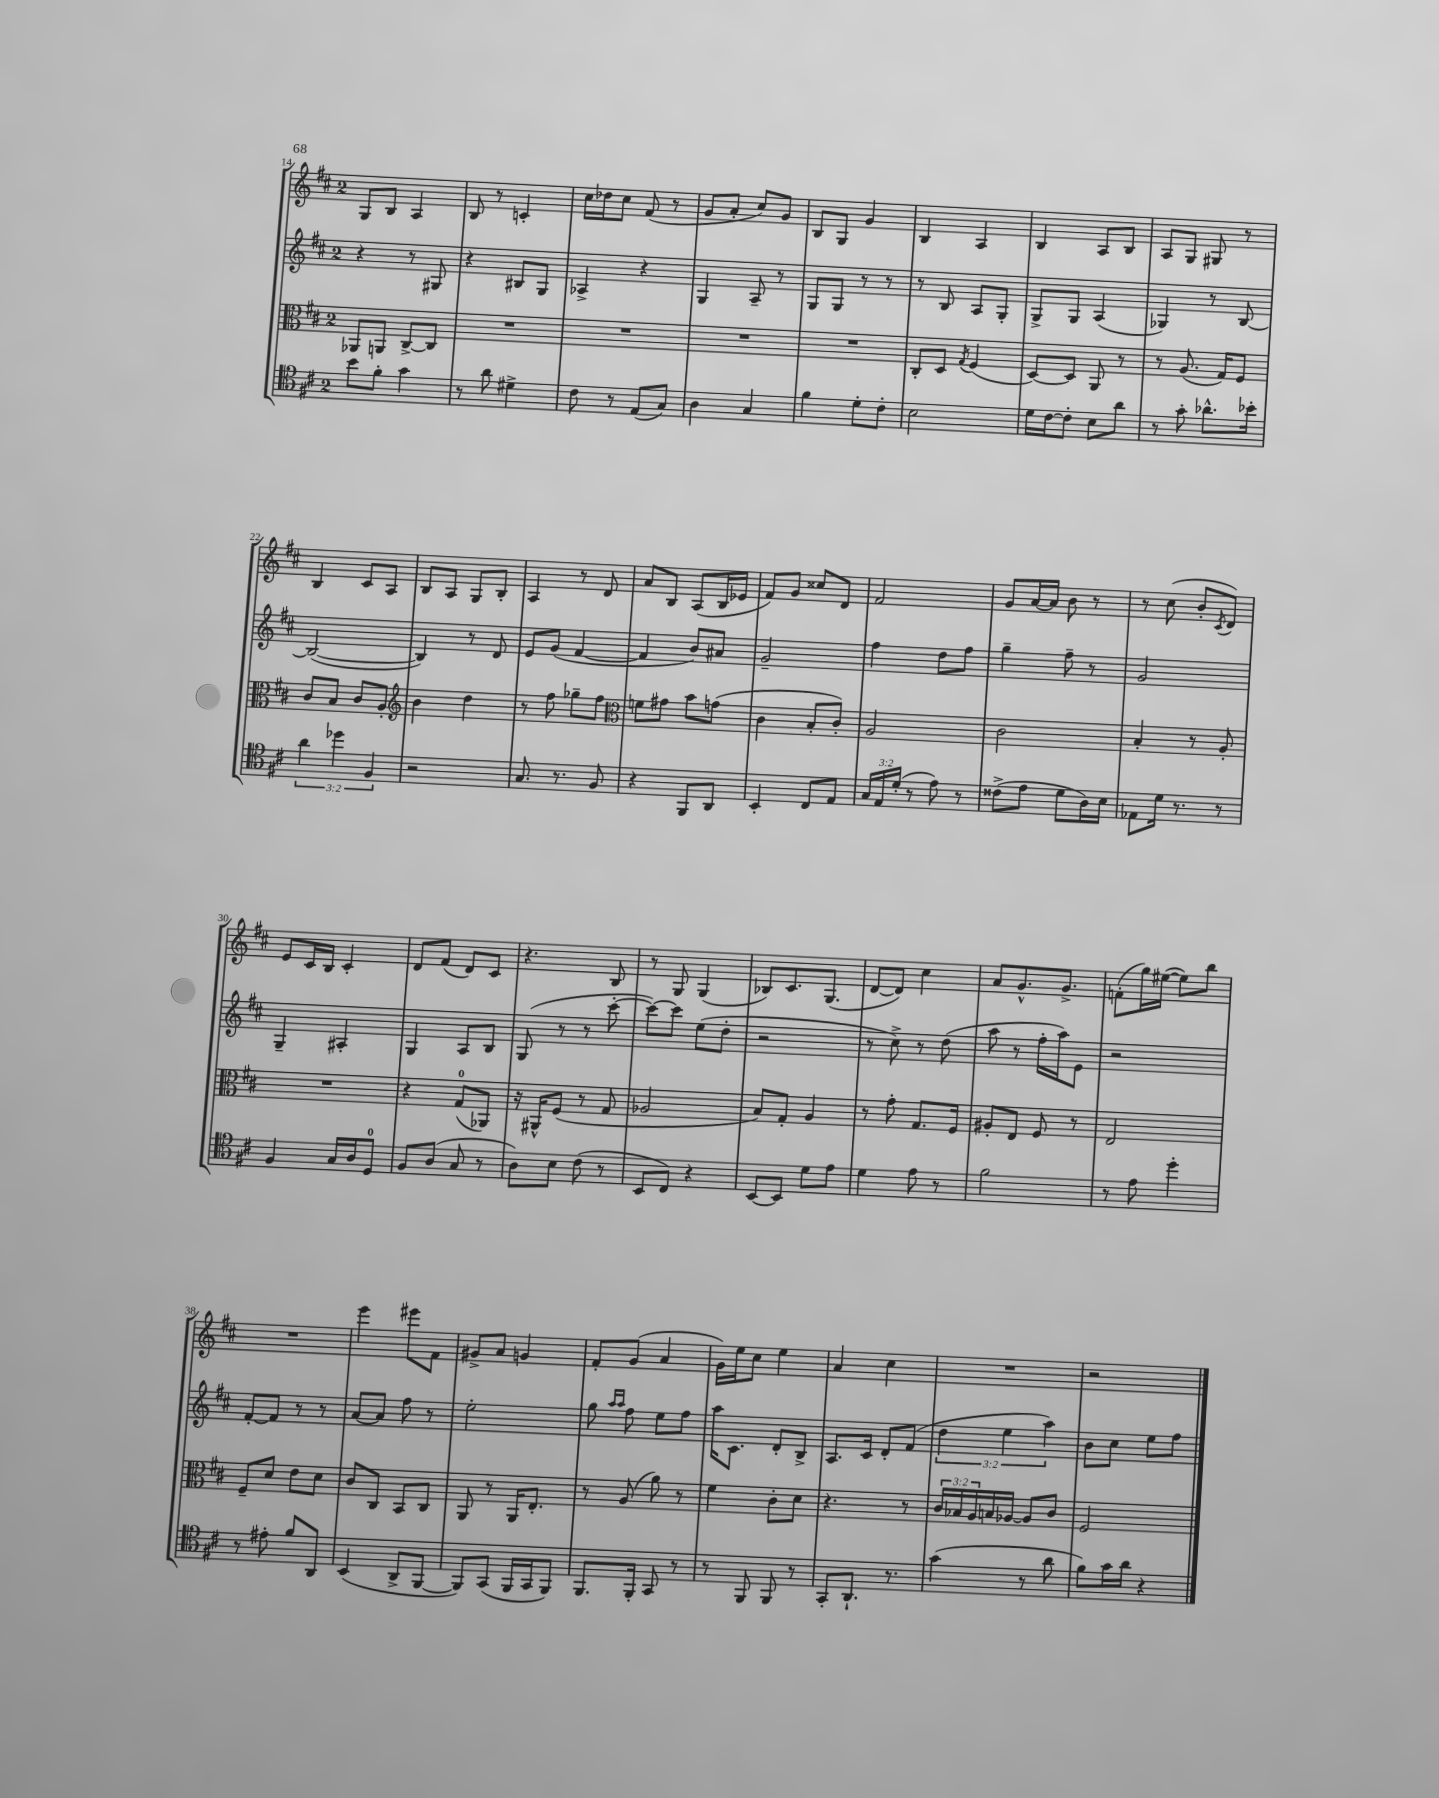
<<
\new StaffGroup <<
\new Staff = "s0" {
    \clef treble \key d \major \once \override Staff.TimeSignature.style = #'single-digit \time 2/4
    g8 b8 a4 |
    b8 r8 c'4-. |
    cis''16 des''16 cis''8 fis'8( r8 |
    g'8 a'8-. cis''8) g'8 |
    b8 g8 g'4 |
    b4 a4 |
    b4 a8 b8 |
    a8 g8 gis8 r8 |
    b4 cis'8 a8 |
    b8 a8 g8 b8-. |
    a4 r8 d'8 |
    a'8 b8 a8( b16 ees'16 |
    fis'8) g'8 cisis''8 d'8 |
    fis'2 |
    g'8 a'16~ a'16 b'8 r8 |
    r8 cis''8( b'8-. \acciaccatura { cis'8 } d'8) |
    e'8 cis'16 b16 cis'4-. |
    d'8 fis'8( d'8) cis'8 |
    r4. b8 |
    r8 g8 g4( |
    bes8) cis'8. g8.( |
    d'8~ d'8) cis''4 |
    a'8 g'8.-^ g'8.-> |
    f'8-.( g''16) eis''16~( eis''8) b''8 |
    R2 |
    e'''4 eis'''8 fis'8 |
    gis'8-> a'8 g'4 |
    fis'8-. g'8( a'4 |
    g'16) e''16 cis''8 e''4 |
    a'4 cis''4 |
    R2 |
    r2 \bar "|." |
}
\new Staff = "s1" {
    \clef treble \key d \major \once \override Staff.TimeSignature.style = #'single-digit \time 2/4 \override Staff.TupletNumber.text = #tuplet-number::calc-fraction-text
    r4 r8 gis8 |
    r4 bis8 g8 |
    aes4-> r4 |
    g4 a8-- r8 |
    g8 g8 r8 r8 |
    r8 b8 a8 g8-. |
    g8-> g8 a4( |
    ges4) r8 b8~ |
    b2~( |
    b4) r8 d'8 |
    e'8 g'8( fis'4~ |
    fis'4 b'8) ais'8 |
    g'2-- |
    fis''4 d''8 fis''8 |
    g''4-- fis''8-- r8 |
    g'2 |
    g4-- ais4-. |
    g4 a8 b8 |
    g8( r8 r8 cis'''8~-. |
    cis'''8~) cis'''8 e''8( d''8-. |
    r2 |
    r8 cis''8->) r8 d''8( |
    a''8 r8 fis''16-. a''16) e'8 |
    r2 |
    fis'8~-. fis'8 r8 r8 |
    a'8~ a'8 fis''8 r8 |
    e''2-. |
    g''8 \grace { a''16 a''16 } fis''8 e''8 fis''8 |
    a''16 cis'8. d'8-. b8-> |
    a8. cis'16 d'8-. fis'8( |
    \tuplet 3/2 { d''4 e''4 a''4) } |
    b'8 cis''8 e''8 fis''8 \bar "|." |
}
\new Staff = "s2" {
    \clef alto \key d \major \once \override Staff.TimeSignature.style = #'single-digit \time 2/4 \override Staff.TupletNumber.text = #tuplet-number::calc-fraction-text
    aes,8 a,8 cis8~-> cis8 |
    R2 |
    R2 |
    R2 |
    R2 |
    cis8-. d8 \acciaccatura { g8 } fis4( |
    d8~) d8 a,8 r8 |
    r8 a8.( g16) fis8 |
    cis'8 b8 cis'8 a8-. |
    \clef treble b'4 d''4 |
    r8 fis''8 ges''8-- fis''8 |
    \clef alto f'8 gis'8 b'8 g'8( |
    cis'4 b8-. cis'8-.) |
    a2 |
    cis'2 |
    b4-. r8 a8-. |
    R2 |
    r4 g8-0( aes,8) |
    r16 ais,16-^ fis8( r8 g8 |
    aes2 |
    b8) g8-. a4 |
    r8 g'8-. g8. fis16 |
    ais8-. e8 fis8 r8 |
    e2 |
    fis8-- d'8 e'8 d'8 |
    cis'8 cis8 b,8 cis8 |
    a,8 r8 a,16 e8.-. |
    r8 a8( a'8) r8 |
    fis'4 cis'8-. d'8 |
    r4. r8 |
    \tuplet 3/2 { cis'16 bes16 a16 } b16 aes16~ aes8 cis'8 |
    fis2 \bar "|." |
}
\new Staff = "s3" {
    \clef tenor \key d \major \once \override Staff.TimeSignature.style = #'single-digit \time 2/4 \override Staff.TupletNumber.text = #tuplet-number::calc-fraction-text
    b'8 fis'8-. g'4 |
    r8 a'8 dis'4-> |
    cis'8 r8 e8( g8) |
    a4 g4 |
    fis'4 d'8-. cis'8-. |
    b2 |
    d'16 cis'16~ cis'8-. b8 a'8 |
    r8 g'8-. aes'8.-^ bes'16-. |
    \tuplet 3/2 { a'4 des''4 fis4 } |
    r2 |
    g8. r8. fis8 |
    r4 fis,8 a,8 |
    b,4-. cis8 e8 |
    \tuplet 3/2 { g16 e16 d'16-.( } r8 e'8) r8 |
    cisis'8->( e'8 d'8 a16) b16 |
    ees8 d'16 r8. r8 |
    fis4 g16 a16 d8-0 |
    fis8 a8( g8 r8 |
    a8) b8 cis'8( r8 |
    b,8 cis8) r4 |
    b,8~ b,8 d'8 e'8 |
    d'4 e'8 r8 |
    fis'2 |
    r8 e'8 d''4-. |
    r8 eis'8-. fis'8 a,8 |
    b,4( a,8-> fis,8~ |
    fis,8) g,8( fis,16 g,16 fis,8) |
    fis,8. fis,16-. g,8 r8 |
    r8 fis,8 fis,8 r8 |
    g,8-. a,8.-! r8. |
    g'4( r8 a'8 |
    fis'8) g'16 a'16 r4 \bar "|." |
}
>>
>>
\layout { \context { \Score currentBarNumber = #14 } }
